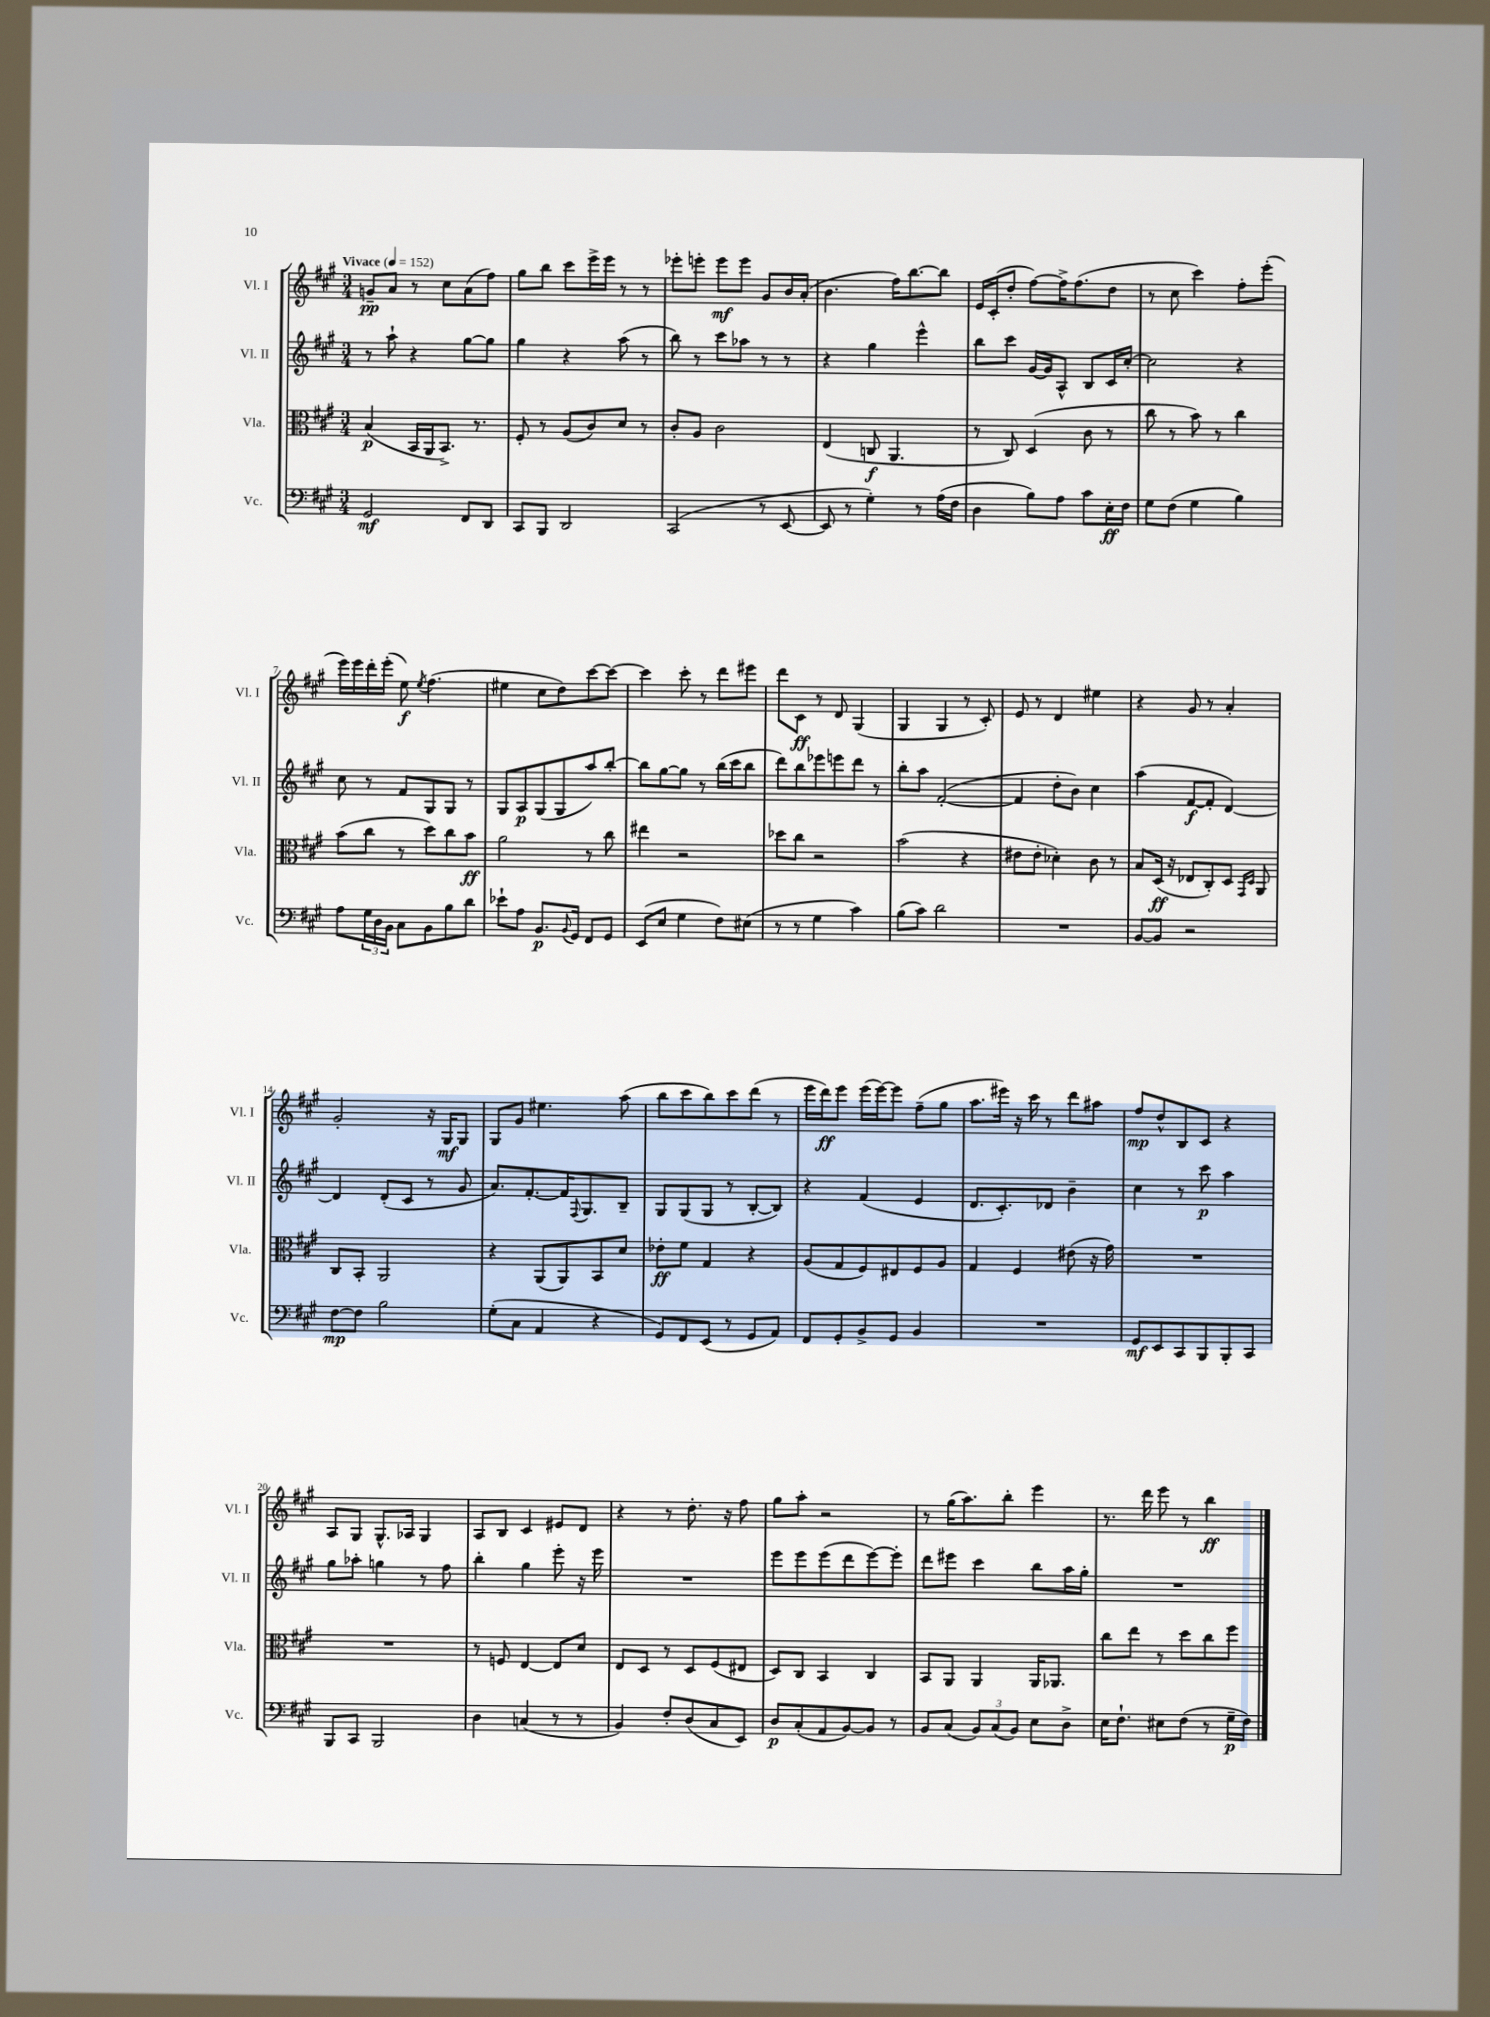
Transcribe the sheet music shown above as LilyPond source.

<<
\new StaffGroup <<
\new Staff = "s0" \with { instrumentName = "Vl. I" shortInstrumentName = "Vl. I" } {
    \clef treble \key a \major \numericTimeSignature \time 3/4 \tempo "Vivace" 4 = 152
    g'8--\pp a'8 r8 cis''8 a'8( fis''8) |
    gis''8 b''8 cis'''8 e'''16-> e'''16 r8 r8 |
    ees'''8-. e'''8-. e'''8\mf e'''8 gis'8 b'16 a'16-.( |
    b'4. fis''16) b''8.~ b''8 |
    e'16 cis'16-.( d''8-. fis''8~) fis''16-> fis''8.( d''8 |
    r8 cis''8 cis'''4) fis''8-. e'''8-.( |
    e'''16) e'''16 d'''16-. e'''16-.( e''8\f) \acciaccatura { e''8 } fis''4.( |
    eis''4 cis''8 d''8) cis'''8~ cis'''8~ |
    cis'''4 cis'''8-. r8 d'''8 eis'''8 |
    d'''8 cis'8\ff r8 d'8 gis4( |
    gis4 gis4 r8 cis'8-.) |
    e'8 r8 d'4 eis''4 |
    r4 gis'8 r8 a'4-. |
    gis'2-. r16 gis16\mf gis8 |
    gis8 gis'8 eis''4. a''8( |
    b''8 cis'''8 b''8) cis'''8 d'''8( r8 |
    e'''16 d'''16\ff) e'''8 e'''16( e'''16~) e'''8 fis''8--( gis''8 |
    a''8. eis'''16) r16 cis'''16 r8 d'''8 ais''8 |
    fis''8\mp d''8-^ b8 cis'8 r4 |
    a8 gis8 gis8.-^ aes16 gis4 |
    a8 b8 cis'4 eis'8 d'8 |
    r4 r8 d''8.-. r16 fis''8 |
    gis''8 a''8-. r2 |
    r8 gis''16( a''8.) b''8-. e'''4 |
    r8. d'''16 e'''8 r8 b''4\ff \bar "|." |
}
\new Staff = "s1" \with { instrumentName = "Vl. II" shortInstrumentName = "Vl. II" } {
    \clef treble \key a \major \numericTimeSignature \time 3/4
    r8 a''8-! r4 gis''8~ gis''8 |
    gis''4 r4 a''8( r8 |
    b''8) r8 cis'''8 aes''8 r8 r8 |
    r4 gis''4 e'''4-^ |
    b''8 cis'''8 gis'16~ gis'16 a8-^ b8 cis'16 cis''16~-. |
    cis''2 r4 |
    cis''8 r8 fis'8 gis8 gis8 r8 |
    gis8 a8\p gis8( gis8 a''8) b''8~-. |
    b''8 gis''8~ gis''8 r8 b''16( cis'''16 b''8 |
    d'''8) b''8 ees'''8 e'''8 d'''8 r8 |
    b''8-. a''8 fis'2~-.( |
    fis'4 d''8-. b'8) cis''4 |
    a''4( fis'8~\f fis'8-. d'4~) |
    d'4 d'8-.( cis'8 r8 gis'8 |
    a'8.) fis'8.~-. fis'16 \appoggiatura { fis8 } gis8. b8-- |
    gis8 gis8( gis8 r8 b8~-. b8) |
    r4 fis'4( e'4 |
    d'8. cis'8.-.) des'8 b'4-- |
    cis''4 r8 cis'''8\p a''4 |
    gis''8 aes''8-. g''4 r8 fis''8 |
    b''4-. gis''4 e'''8-. r16 e'''16 |
    R2. |
    e'''8 e'''8 e'''8( d'''8 e'''8~) e'''8-. |
    d'''8 eis'''8 cis'''4 b''8 a''16 gis''16-. |
    R2. \bar "|." |
}
\new Staff = "s2" \with { instrumentName = "Vla." shortInstrumentName = "Vla." } {
    \clef alto \key a \major \numericTimeSignature \time 3/4
    b4\p( b,16 a,16 b,8.->) r8. |
    fis8-. r8 a8( cis'8) d'8 r8 |
    cis'8-. a8 cis'2 |
    e4( c8\f a,4. |
    r8 cis8) d4( cis'8 r8 |
    cis''8 r8 b'8) r8 cis''4 |
    b'8( cis''8 r8 d''8) cis''8 b'8\ff |
    a'2 r8 cis''8 |
    eis''4 r2 |
    des''8 cis''8 r2 |
    b'2( r4 |
    eis'8 eis'8-. des'4-.) cis'8 r8 |
    b8 d16\ff( r16 ees8 cis8-.) d8 \grace { gis,16 d16 } a,8 |
    cis8 b,8-. a,2 |
    r4 a,8( a,8) b,8 d'8 |
    ees'8-.\ff fis'8 gis4 r4 |
    a8( gis8 fis8) eis8 fis8 a8 |
    gis4 fis4 eis'8( r16 gis'16) |
    R2. |
    R2. |
    r8 f8 e4~ e8 d'8 |
    e8 d8 r8 d8 fis8( eis8 |
    d8) cis8 b,4 cis4 |
    b,8 a,8 a,4 a,16 aes,8. |
    cis''8 e''8 r8 d''8 cis''8 fis''8 \bar "|." |
}
\new Staff = "s3" \with { instrumentName = "Vc." shortInstrumentName = "Vc." } {
    \clef bass \key a \major \numericTimeSignature \time 3/4
    gis,2\mf fis,8 d,8 |
    cis,8 b,,8 d,2 |
    cis,2( r8 e,8~ |
    e,8 r8 gis4-.) r8 a16( fis16 |
    d4 b8) a8 cis'8 e16-.\ff fis16 |
    gis8 fis8( gis4 b4) |
    a8 \tuplet 3/2 { gis16 d16 b,16 } cis8 b,8 b8 d'8 |
    ees'8-! a8 b,8.\p \appoggiatura { b,8 } gis,16 fis,8 gis,8 |
    e,8( e8 gis4 fis8) eis8( |
    r8 r8 gis4 cis'4) |
    b8( cis'8) d'2 |
    R2. |
    b,8~ b,8 r2 |
    fis8~\mp fis8 b2 |
    gis8-.( cis8 a,4 r4 |
    gis,8) fis,8 e,8( r8 gis,8 a,8) |
    fis,8 gis,8-. b,8-> gis,8 b,4 |
    R2. |
    gis,8\mf e,8 cis,8 b,,8 b,,8-. cis,8 |
    b,,8 cis,8 b,,2 |
    d4 c4( r8 r8 |
    b,4) fis8-. d8( cis8 e,8) |
    d8\p cis8-.( a,8 b,8~) b,8 r8 |
    b,8 cis8( \tuplet 3/2 { b,8) cis8( b,8) } e8 d8-> |
    e16 fis8.-! eis8 fis8( r8 gis16--\p fis16) \bar "|." |
}
>>
>>
